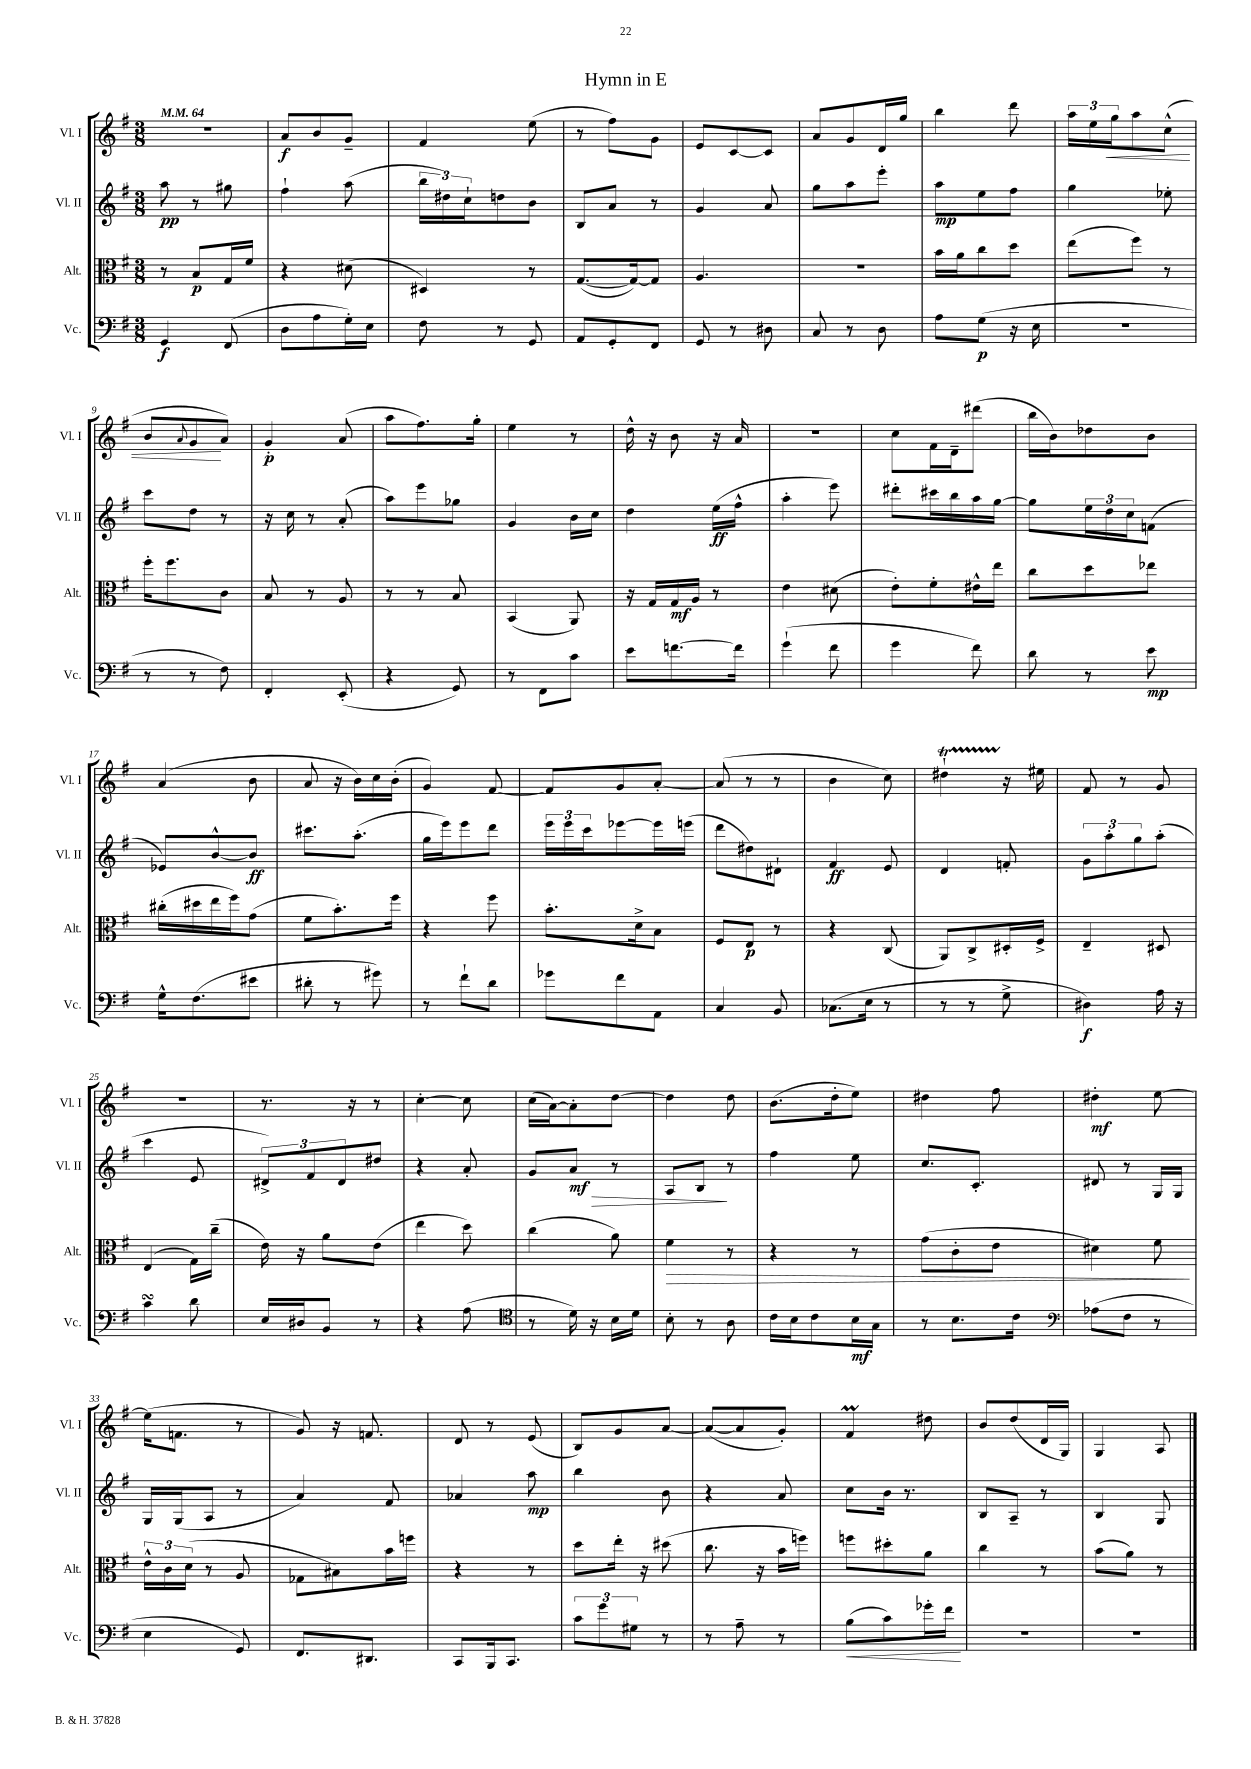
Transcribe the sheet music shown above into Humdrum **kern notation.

**kern	**kern	**kern	**kern
*staff4	*staff3	*staff2	*staff1
*clefF4	*clefC3	*clefG2	*clefG2
*k[f#]	*k[f#]	*k[f#]	*k[f#]
*M3/8	*M3/8	*M3/8	*M3/8
*MM64	*MM64	*MM64	*MM64
4GG	8r	8aa	4.r
.	8B	8r	.
(8FF#	16G	8gg#	.
.	16f#	.	.
=	=	=	=
8D	4r	4ff#`	8a
8A	.	.	8b
16G')	(8d#	(8aa	8g~
16E	.	.	.
=	=	=	=
8F#	4D#)	24bb	4f#
.	.	24dd#)	.
.	.	24cc`	.
8r	.	8dd	.
8GG	8r	8b	(8ee
=	=	=	=
8AA	([8.G	8B	8r
8GG'	.	8a	8ff#)
.	16G_)	.	.
8FF#	8G]	8r	8g
=	=	=	=
8GG	4.A	4g	8e
8r	.	.	[8c
8D#	.	8a	8c]
=	=	=	=
8C	4.r	8gg	8a
8r	.	8aa	8g
8D	.	8eee'	16d
.	.	.	16gg
=	=	=	=
8A	16b	8aa	4bb
.	16a	.	.
(8G	8cc	8ee	.
16r	8dd	8ff#	8ddd
16E	.	.	.
=	=	=	=
4.r	(8ee	4gg	24aa
.	.	.	24ee
.	.	.	24gg
.	8ff#)	.	8aa
.	8r	8ee-'	(8cc^^
=	=	=	=
8r	16ff#'	8ccc	8b
.	8.ff#	.	.
.	.	.	8qqa
8r	.	8dd	8g
8F#)	8c	8r	8a)
=	=	=	=
4FF#'	8B	16r	4g'
.	.	16cc	.
.	8r	8r	.
(8EE'	8A	(8a'	(8a
=	=	=	=
4r	8r	8aa)	8aa
.	8r	8eee	8.ff#)
8GG)	8B	8gg-	.
.	.	.	16gg'
=	=	=	=
8r	(4BB	4g	4ee
8FF#	.	.	.
8c	8AA)	16b	8r
.	.	16cc	.
=	=	=	=
8e	16r	4dd	16dd^^
.	16G	.	16r
[8.f	16G	.	8b
.	16A	.	.
.	8r	(16ee	16r
16f]	.	16ff#^^	16a
=	=	=	=
(4g`	4e	4aa'	4.r
8f#	(8d#	8eee)	.
=	=	=	=
4g	8e')	8ddd#'	8cc
.	8f#'	16ccc#	16f#
.	.	16bb	16d~
8f#)	16e#^^	16aa	(8ddd#
.	16ee	[16gg	.
=	=	=	=
8d	8cc	8gg]	16bb
.	.	.	16b)
8r	8dd	24ee	8dd-
.	.	24dd	.
.	.	24cc	.
8e	8ee-	(8f	8b
=	=	=	=
16G^^	(16cc#'	8e-)	(4a
(8.F#	16dd#	.	.
.	16ee	[8b^^	.
.	16ff#)	.	.
8e#	(8g	8b]	8b
=	=	=	=
8d#'	8f#	8.ccc#	8a
8r	8.b')	.	16r
.	.	(8.aa'	16b)
8g#)	.	.	16cc
.	16ff#	.	(16b'
=	=	=	=
8r	4r	16gg	4g)
.	.	16eee)	.
8f#`	.	8eee	.
8d	8ff#	8ddd	[8f#
=	=	=	=
8g-	8.b'	24eee	8f#]
.	.	24eee	.
.	.	24ccc	.
8f#	.	[8eee-	8g
.	16d^	.	.
8AA	8B	16eee-]	[8a'
.	.	(16eee	.
=	=	=	=
4C	8F#	8ddd	(8a]
.	8E	8dd#)	8r
8BB	8r	8d#`	8r
=	=	=	=
(8.C-	4r	4f#	4b
16E	.	.	.
8r	(8C	8e	8cc)
=	=	=	=
8r	8AA)	4d	4dd#`
8r	8C^	.	.
8G^	16D#'	8f'	16r
.	16F#^	.	16ee#
=	=	=	=
4D#)	4E~	12g	8f#
.	.	12aa'	.
.	.	.	8r
.	.	12gg	.
16A	8D#	(8aa'	8g
16r	.	.	.
=	=	=	=
4c	(4E	4ccc	4.r
8d	16G)	8e	.
.	(16cc~	.	.
=	=	=	=
16E	16e)	12d#^)	8.r
16D#	16r	.	.
.	.	12f#	.
8BB	8a	.	.
.	.	12d#	.
.	.	.	16r
8r	(8e	8dd#	8r
=	=	=	=
4r	4ee	4r	[4cc'
(8A	8dd)	8a'	8cc]
=	=	=	=
*clefC4	*	*	*
8r	(4cc	8g	(16cc
.	.	.	[16a)
16d)	.	8a	8a']
16r	.	.	.
16B	8a)	8r	[8dd
16d	.	.	.
=	=	=	=
8B'	4f#	8A	4dd]
8r	.	8B	.
8A	8r	8r	8dd
=	=	=	=
16c	4r	4ff#	(8.b
16B	.	.	.
8c	.	.	.
.	.	.	16dd'
16B	8r	8ee	8ee)
16G	.	.	.
=	=	=	=
8r	(8g	8.cc	4dd#
8.B	8c'	.	.
.	.	8.c'	.
.	8e	.	8ff#
16c	.	.	.
=	=	=	=
*clefF4	*	*	*
(8A-	4d#)	8d#	4dd#'
8F#	.	8r	.
8r	8f#	16G	[8ee
.	.	16G	.
=	=	=	=
4E	24e^^	16G	(16ee]
.	24c	.	.
.	.	(16G	8.f
.	(24d	.	.
.	8r	8A	.
8GG)	8A	8r	8r
=	=	=	=
8.FF#	8G-	4a)	8g)
.	8B#)	.	16r
8.DD#	.	.	8.f
.	16b	8f#	.
.	16ff	.	.
=	=	=	=
8CC	4r	4a-	8d
16BBB	.	.	8r
8.CC	.	.	.
.	8r	8aa	(8e
=	=	=	=
12c	8dd	4bb	8B)
12g	.	.	.
.	16ee'	.	8g
12G#	.	.	.
.	16r	.	.
8r	(8dd#	8b	[8a
=	=	=	=
8r	8.cc	4r	(8a_
8A~	.	.	8a]
.	16r	.	.
8r	16b	8a	8g')
.	16ff)	.	.
=	=	=	=
(8B	8ff	8cc	4f#
8c)	8dd#'	16b	.
.	.	8.r	.
16g-'	8a	.	8dd#
16f#	.	.	.
=	=	=	=
4.r	4cc	8B	8b
.	.	8A~	(8dd
.	8r	8r	16d
.	.	.	16G)
=	=	=	=
4.r	(8b	4B	4G
.	8a)	.	.
.	8r	8G	8A
==	==	==	==
*-	*-	*-	*-
